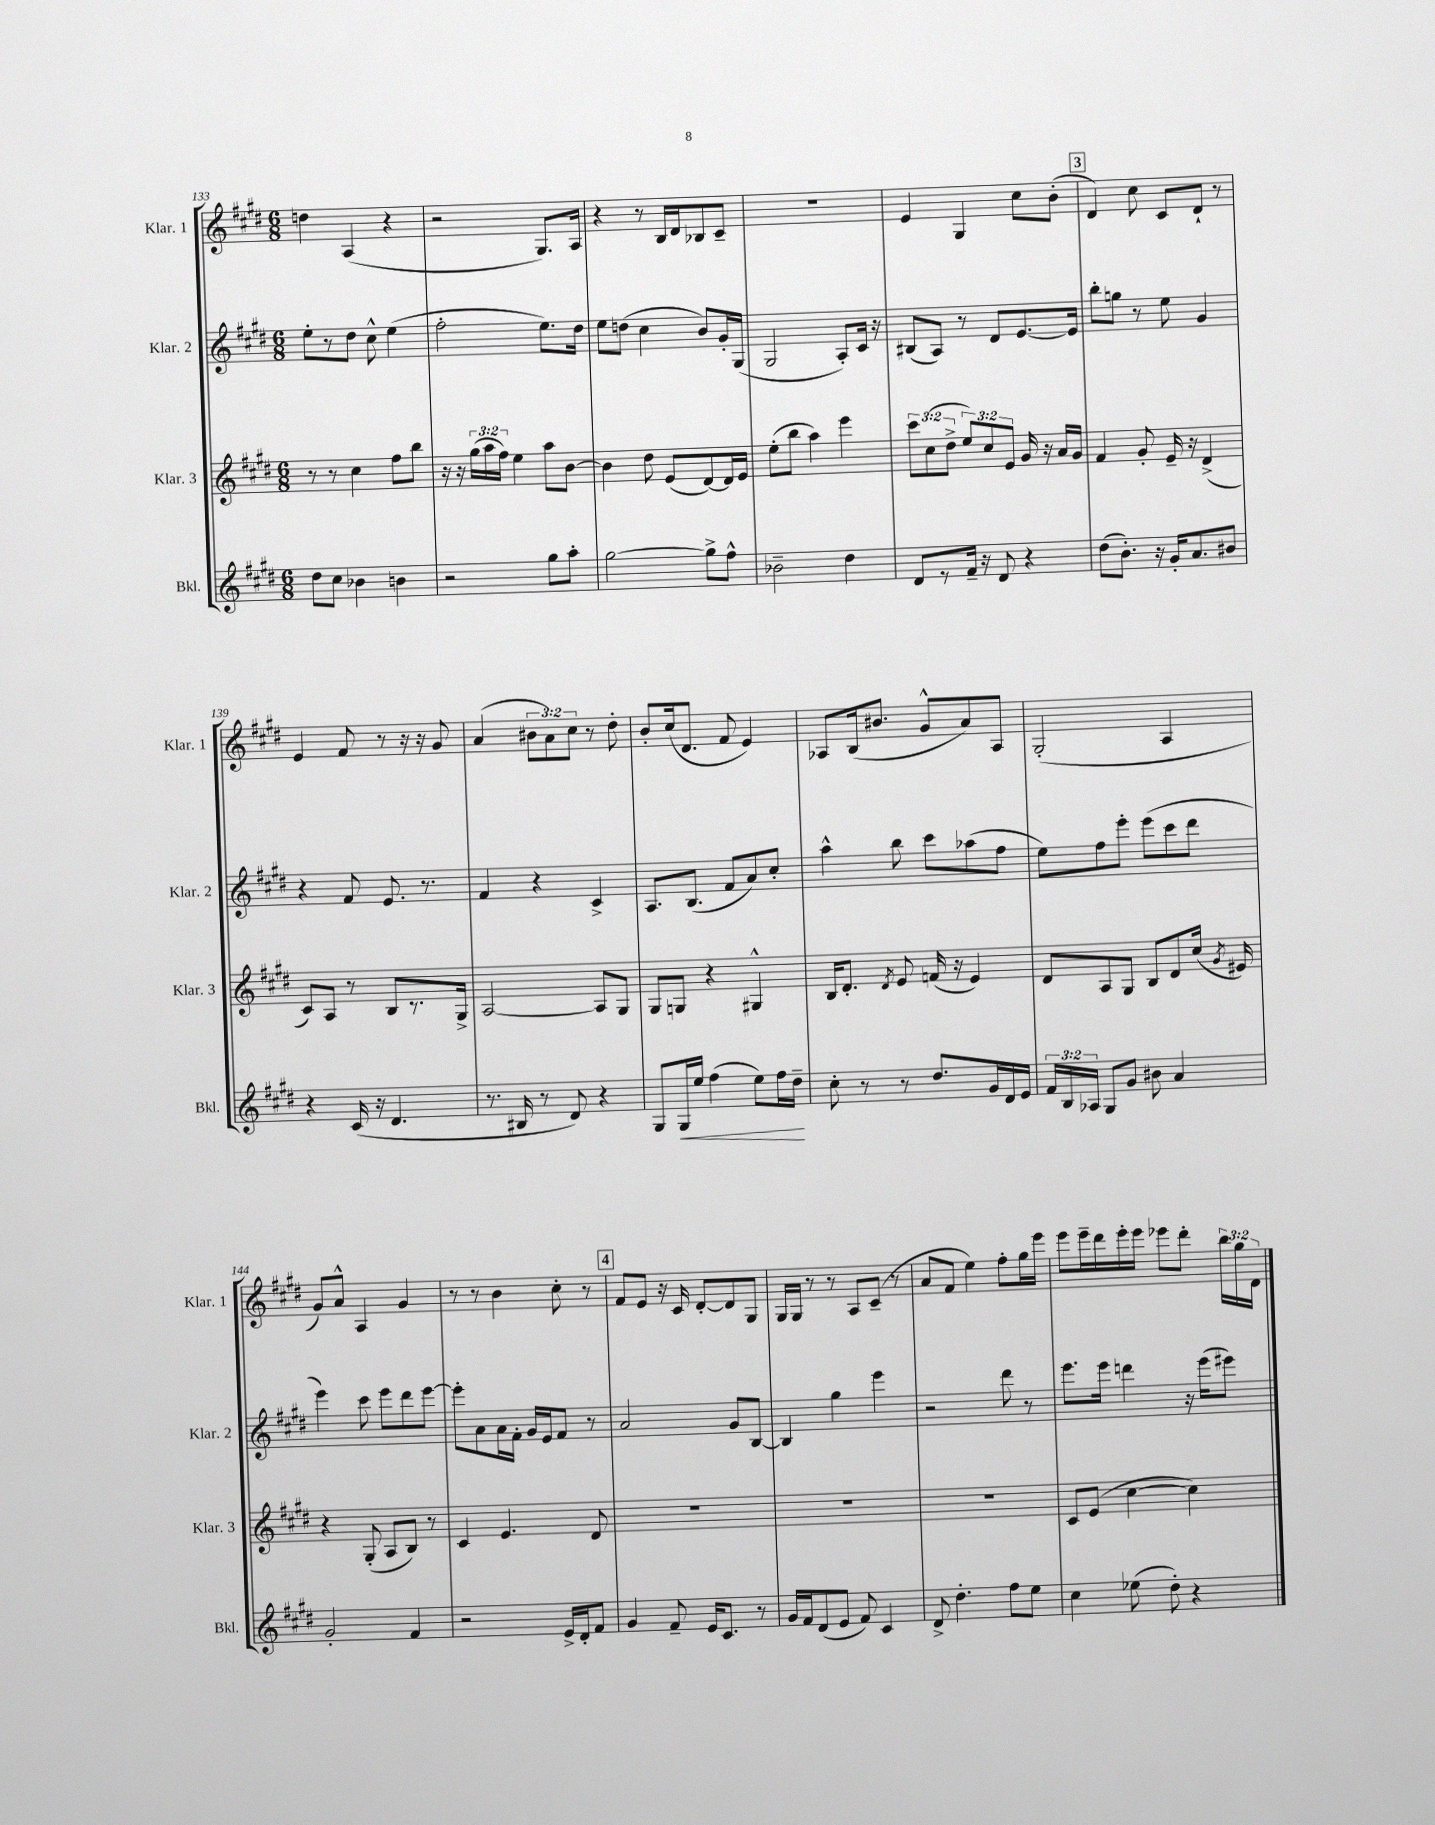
<<
\new StaffGroup <<
\new Staff = "s0" \with { instrumentName = "Klar. 1" shortInstrumentName = "Klar. 1" } {
    \clef treble \key e \major \numericTimeSignature \time 6/8 \override Staff.TupletNumber.text = #tuplet-number::calc-fraction-text
    \autoBeamOff d''4 a4( r4 |
    r2 gis8.[) a16] |
    r4 r8 b16[ dis'16 bes8 cis'8]-- |
    R2. |
    e'4 gis4 cis''8[ b'8]-.( |
    \mark \markup { \box "3" } dis'4) cis''8 cis'8[ dis'8]-! r8 |
    e'4 fis'8 r8 r16 r16 gis'8 |
    a'4( \tuplet 3/2 { bis'8[ a'8) cis''8] } r8 dis''8-. |
    b'8[-. cis''16( dis'8.] fis'8 e'4) |
    aes8[ b16( bis'8.] gis'8[-^ a'8) aes8] |
    gis2-.( a4 |
    gis'8[) a'8]-^ a4 gis'4 |
    r8 r8 b'4 cis''8-. r8 |
    \mark \markup { \box "4" } fis'8[ e'8] r16 cis'16 dis'8[~-. dis'8 gis8] |
    gis16[ gis16] r8 r8 a8[ cis'8]--( r8 |
    a'8[ fis'8] e''4) fis''8[-. gis''16 e'''16] |
    e'''8[ e'''16-- dis'''16 e'''16-. e'''16] ees'''8[ dis'''8]-. \tuplet 3/2 { b''16[ gis''16 dis'16] } \bar "|." |
}
\new Staff = "s1" \with { instrumentName = "Klar. 2" shortInstrumentName = "Klar. 2" } {
    \clef treble \key e \major \numericTimeSignature \time 6/8
    \autoBeamOff e''8[-. r8 dis''8] cis''8-^ e''4( |
    fis''2-. e''8.[) dis''16] |
    e''8[ d''8]( cis''4 b'8[) gis'16-. gis16]( |
    gis2 a8[-.) cis'16] r16 |
    bis8[( a8]) r8 dis'8[ e'8.~ e'16] |
    \mark \markup { \box "3" } b''8[-. g''8] r8 e''8 gis'4 |
    r4 fis'8 e'8. r8. |
    fis'4 r4 cis'4-> |
    a8.[ b8.]( fis'8[ a'8) cis''8]-. |
    a''4-^ b''8 cis'''8[ aes''8( fis''8] |
    e''8[) fis''8 e'''8]-. e'''8[( cis'''8 dis'''8] |
    e'''4) cis'''8 e'''8[ dis'''8 e'''8]~ |
    e'''8[-. a'8 a'16 fis'16]-. gis'16[ e'16 fis'8] r8 |
    \mark \markup { \box "4" } a'2 gis'8[ b8]~ |
    b4 gis''4 e'''4 |
    r2 dis'''8 r8 |
    e'''8.[ e'''16] d'''4 r16 e'''16[( eis'''8]) \bar "|." |
}
\new Staff = "s2" \with { instrumentName = "Klar. 3" shortInstrumentName = "Klar. 3" } {
    \clef treble \key e \major \numericTimeSignature \time 6/8 \override Staff.TupletNumber.text = #tuplet-number::calc-fraction-text
    \autoBeamOff r8 r8 cis''4 fis''8[ b''8] |
    r16 r16 \tuplet 3/2 { gis''16[( a''16 fis''16]) } e''4 a''8[ b'8]~ |
    b'4 dis''8 e'8[( dis'8~) dis'16 e'16] |
    e''8[-.( b''8] a''4) e'''4 |
    \tuplet 3/2 { cis'''8[ cis''8( dis''8]-> } \tuplet 3/2 { e''8[) cis''8 e'8] } gis'16 r16 a'16[ gis'16] |
    \mark \markup { \box "3" } fis'4 gis'8-. e'16-- r16 dis'4->( |
    cis'8[) a8] r8 b8[ r8. gis16]-> |
    a2~ a8[ gis8] |
    gis8[ g8] r4 gis4-^ |
    b16[ dis'8.]-. \acciaccatura { dis'8 } e'8 f'16( r16 e'4) |
    dis'8[ a8 gis8] b8[ dis'8 cis''16]( \acciaccatura { gis'8 } eis'16) |
    r4 gis8-.( a8[ b8]) r8 |
    cis'4 e'4. dis'8 |
    \mark \markup { \box "4" } R2. |
    R2. |
    R2. |
    cis'8[ e'8]( cis''4~ cis''4) \bar "|." |
}
\new Staff = "s3" \with { instrumentName = "Bkl." shortInstrumentName = "Bkl." } {
    \clef treble \key e \major \numericTimeSignature \time 6/8 \override Staff.TupletNumber.text = #tuplet-number::calc-fraction-text
    \autoBeamOff dis''8[ cis''8] bes'4 b'4 |
    r2 gis''8[ a''8]-. |
    gis''2~ gis''8[-> fis''8]-^ |
    bes'2-- dis''4 |
    dis'8[ r8 fis'16]-- r16 dis'8 r4 |
    \mark \markup { \box "3" } dis''8[( b'8.]-.) r16 gis'16[-. a'8. bis'8] |
    r4 cis'16( r16 dis'4. |
    r8. bis16 r8 dis'8) r4 |
    gis8[ gis16\< e''16] fis''4( e''8[) fis''16 dis''16]--\! |
    cis''8-. r8 r8 dis''8.[ gis'16 dis'16 e'16] |
    \tuplet 3/2 { fis'16[ b16 aes16] } gis8[ gis'8] bis'8 a'4 |
    gis'2-. fis'4 |
    r2 e'16[-> dis'16-. fis'8] |
    \mark \markup { \box "4" } gis'4 fis'8-- e'16[ cis'8.] r8 |
    gis'16[ fis'16 dis'8( e'8] fis'8) cis'4 |
    dis'8-> dis''4.-. fis''8[ e''8] |
    cis''4 ees''8( dis''8-.) r4 \bar "|." |
}
>>
>>
\layout { \context { \Score currentBarNumber = #133 } }
